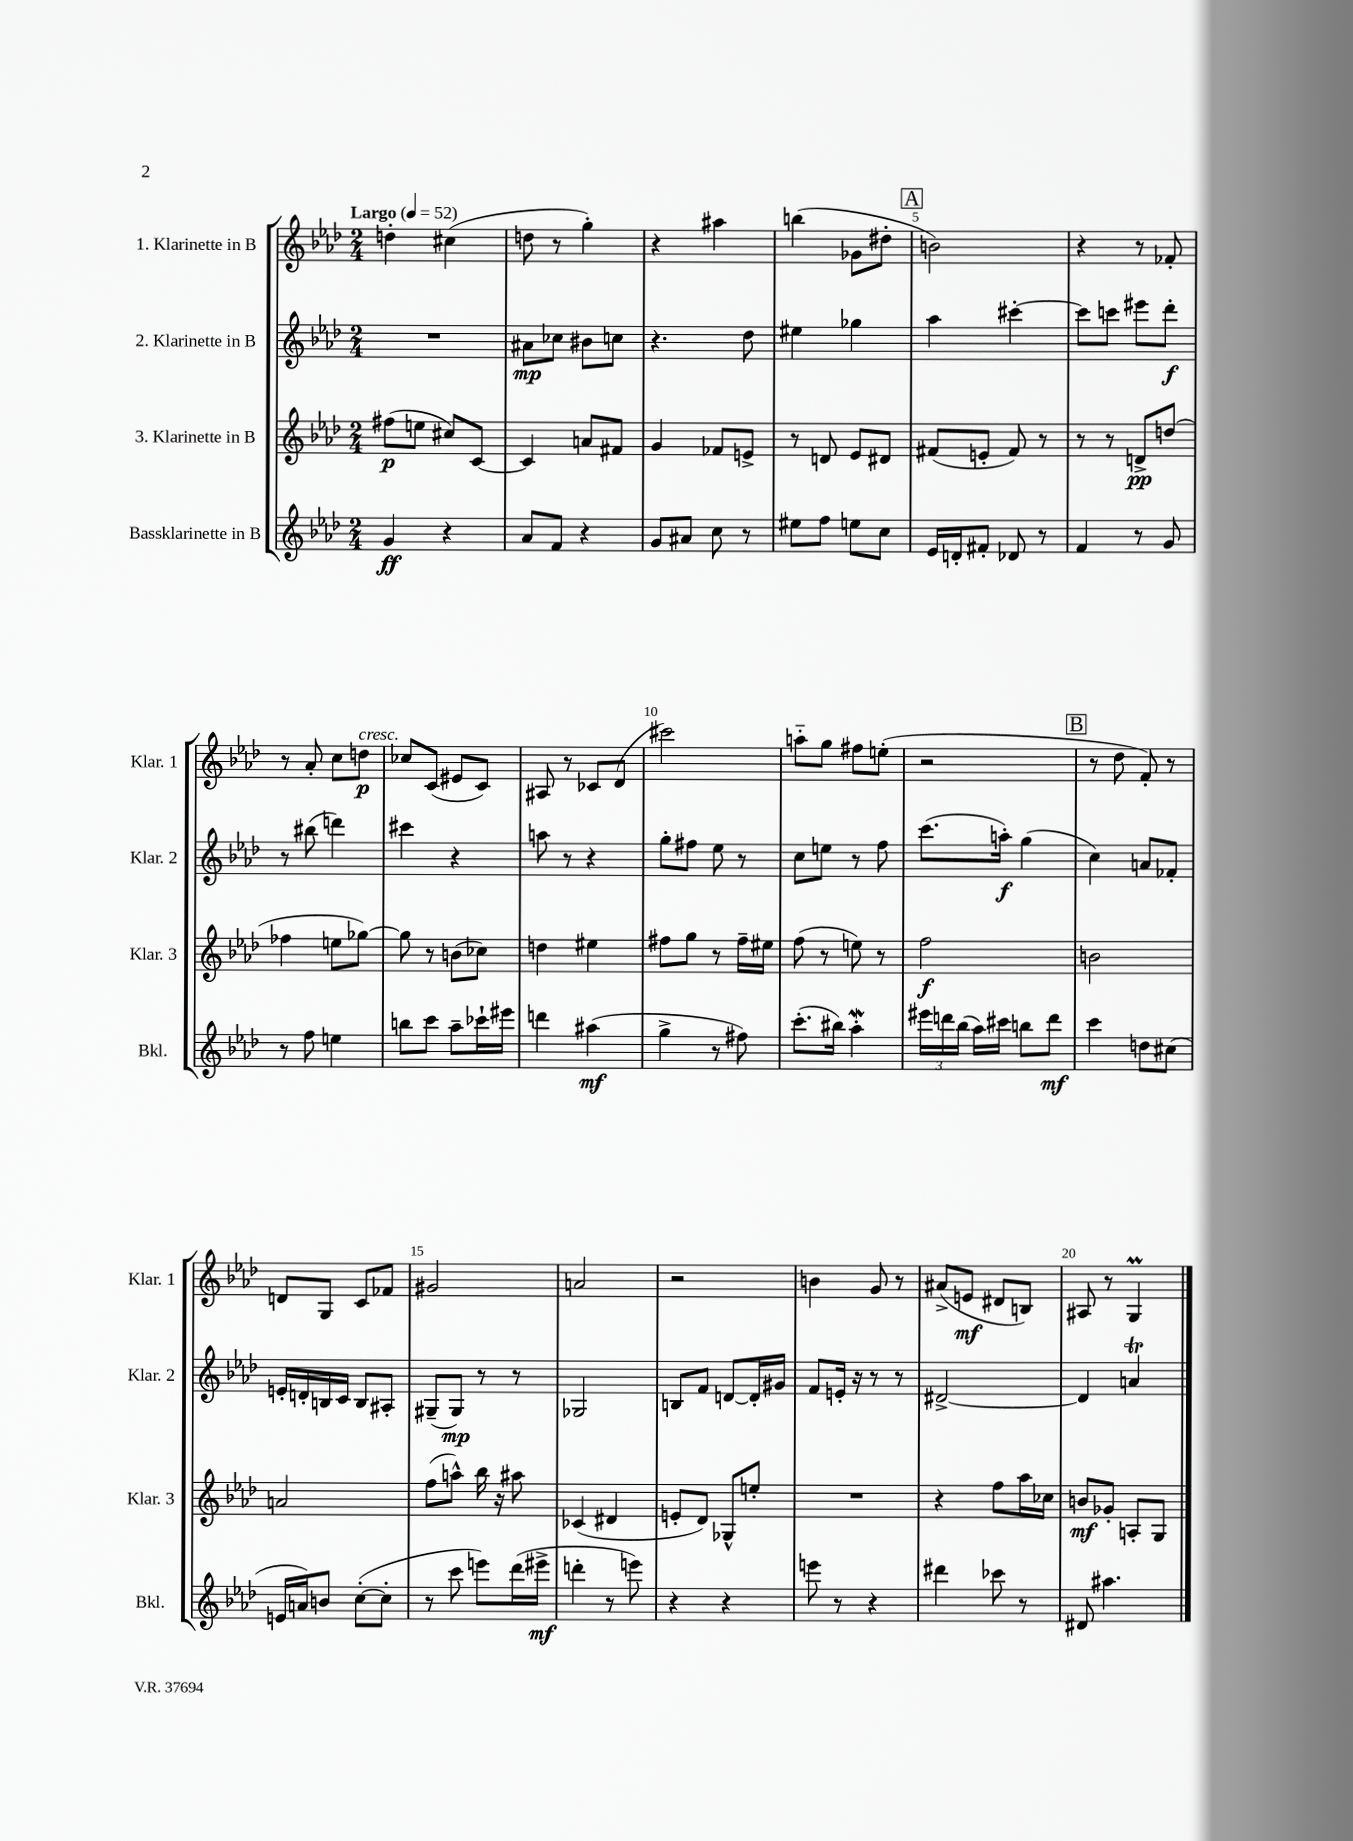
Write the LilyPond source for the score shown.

<<
\new StaffGroup <<
\new Staff = "s0" \with { instrumentName = "1. Klarinette in B" shortInstrumentName = "Klar. 1" } {
    \clef treble \key aes \major \numericTimeSignature \time 2/4 \tempo "Largo" 4 = 52
    \autoBeamOff d''4-. cis''4( |
    d''8 r8 g''4-.) |
    r4 ais''4 |
    b''4( ges'8[ dis''8]-. |
    \mark \markup { \box "A" } b'2) |
    r4 r8 fes'8-. |
    r8 aes'8-. c''8[ d''8]\p^\markup { \italic "cresc." } |
    ces''8[ c'8]( eis'8[ c'8]) |
    ais8 r8 ces'8[ des'8]( |
    cis'''2) |
    a''8[-_ g''8] fis''8[ e''8]-.( |
    r2 |
    \mark \markup { \box "B" } r8 des''8 f'8-.) r8 |
    d'8[ g8] c'8[ fes'8] |
    gis'2 |
    a'2 |
    r2 |
    b'4 g'8 r8 |
    ais'8[->( e'8]\mf dis'8[ b8]) |
    ais8 r8 g4\prall \bar "|." |
}
\new Staff = "s1" \with { instrumentName = "2. Klarinette in B" shortInstrumentName = "Klar. 2" } {
    \clef treble \key aes \major \numericTimeSignature \time 2/4
    \autoBeamOff R2 |
    ais'8[\mp ces''8] bis'8[ c''8] |
    r4. des''8 |
    eis''4 ges''4 |
    \mark \markup { \box "A" } aes''4 cis'''4~-. |
    cis'''8[ c'''8] eis'''8[ des'''8]-.\f |
    r8 bis''8( d'''4) |
    cis'''4 r4 |
    a''8 r8 r4 |
    g''8[-. fis''8] ees''8 r8 |
    c''8[ e''8] r8 f''8 |
    c'''8.[( a''16]-.\f) g''4( |
    \mark \markup { \box "B" } c''4) a'8[ fes'8]-. |
    e'16[-. d'16-. b16 c'16] b8[ ais8]-. |
    gis8[--( gis8]\mp) r8 r8 |
    ges2 |
    b8[ f'8] d'8[~ d'16-. gis'16] |
    f'8[ e'16]-. r16 r8 r8 |
    dis'2~-> |
    dis'4 a'4\trill \bar "|." |
}
\new Staff = "s2" \with { instrumentName = "3. Klarinette in B" shortInstrumentName = "Klar. 3" } {
    \clef treble \key aes \major \numericTimeSignature \time 2/4
    \autoBeamOff fis''8[\p( e''8] cis''8[) c'8]~ |
    c'4 a'8[ fis'8] |
    g'4 fes'8[ e'8]-> |
    r8 d'8 ees'8[ dis'8] |
    \mark \markup { \box "A" } fis'8[( e'8]-. fis'8) r8 |
    r8 r8 d'8[->\pp d''8]( |
    fes''4 e''8[ ges''8]~) |
    ges''8 r8 b'8[( ces''8]) |
    d''4 eis''4 |
    fis''8[ g''8] r8 fis''16[-- eis''16] |
    f''8( r8 e''8) r8 |
    f''2\f |
    \mark \markup { \box "B" } b'2 |
    a'2 |
    f''8[( a''8]-^) bes''16 r16 ais''8 |
    ces'4( dis'4 |
    e'8[-. des'8]) ges8[-^ e''8]-. |
    R2 |
    r4 f''8[ aes''16 ces''16] |
    b'8[\mf ges'8]-. a8[-. g8] \bar "|." |
}
\new Staff = "s3" \with { instrumentName = "Bassklarinette in B" shortInstrumentName = "Bkl." } {
    \clef treble \key aes \major \numericTimeSignature \time 2/4
    \autoBeamOff g'4\ff r4 |
    aes'8[ f'8] r4 |
    g'8[ ais'8] c''8 r8 |
    eis''8[ f''8] e''8[ c''8] |
    \mark \markup { \box "A" } ees'16[ d'16-. fis'8]-. des'8 r8 |
    f'4 r8 g'8 |
    r8 f''8 e''4 |
    b''8[ c'''8] aes''8[-- ces'''16-! eis'''16] |
    d'''4 ais''4\mf( |
    g''4-> r8 fis''8) |
    c'''8.[-.( bis''16]) aes''4-.\mordent |
    \tuplet 3/2 { eis'''16[ d'''16 bes''16]( } aes''16[) cis'''16] b''8[ d'''8]\mf |
    \mark \markup { \box "B" } c'''4 d''8[ cis''8]( |
    e'16[ a'16) b'8] c''8[~-.( c''8]-. |
    r8 c'''8 e'''8[) des'''16( eis'''16]->\mf |
    d'''4-. r8 e'''8) |
    r4 r4 |
    e'''8 r8 r4 |
    dis'''4 ces'''8 r8 |
    dis'8 ais''4. \bar "|." |
}
>>
>>
\layout { \context { \Score \override BarNumber.break-visibility = ##(#f #t #t) barNumberVisibility = #(every-nth-bar-number-visible 5) } }
